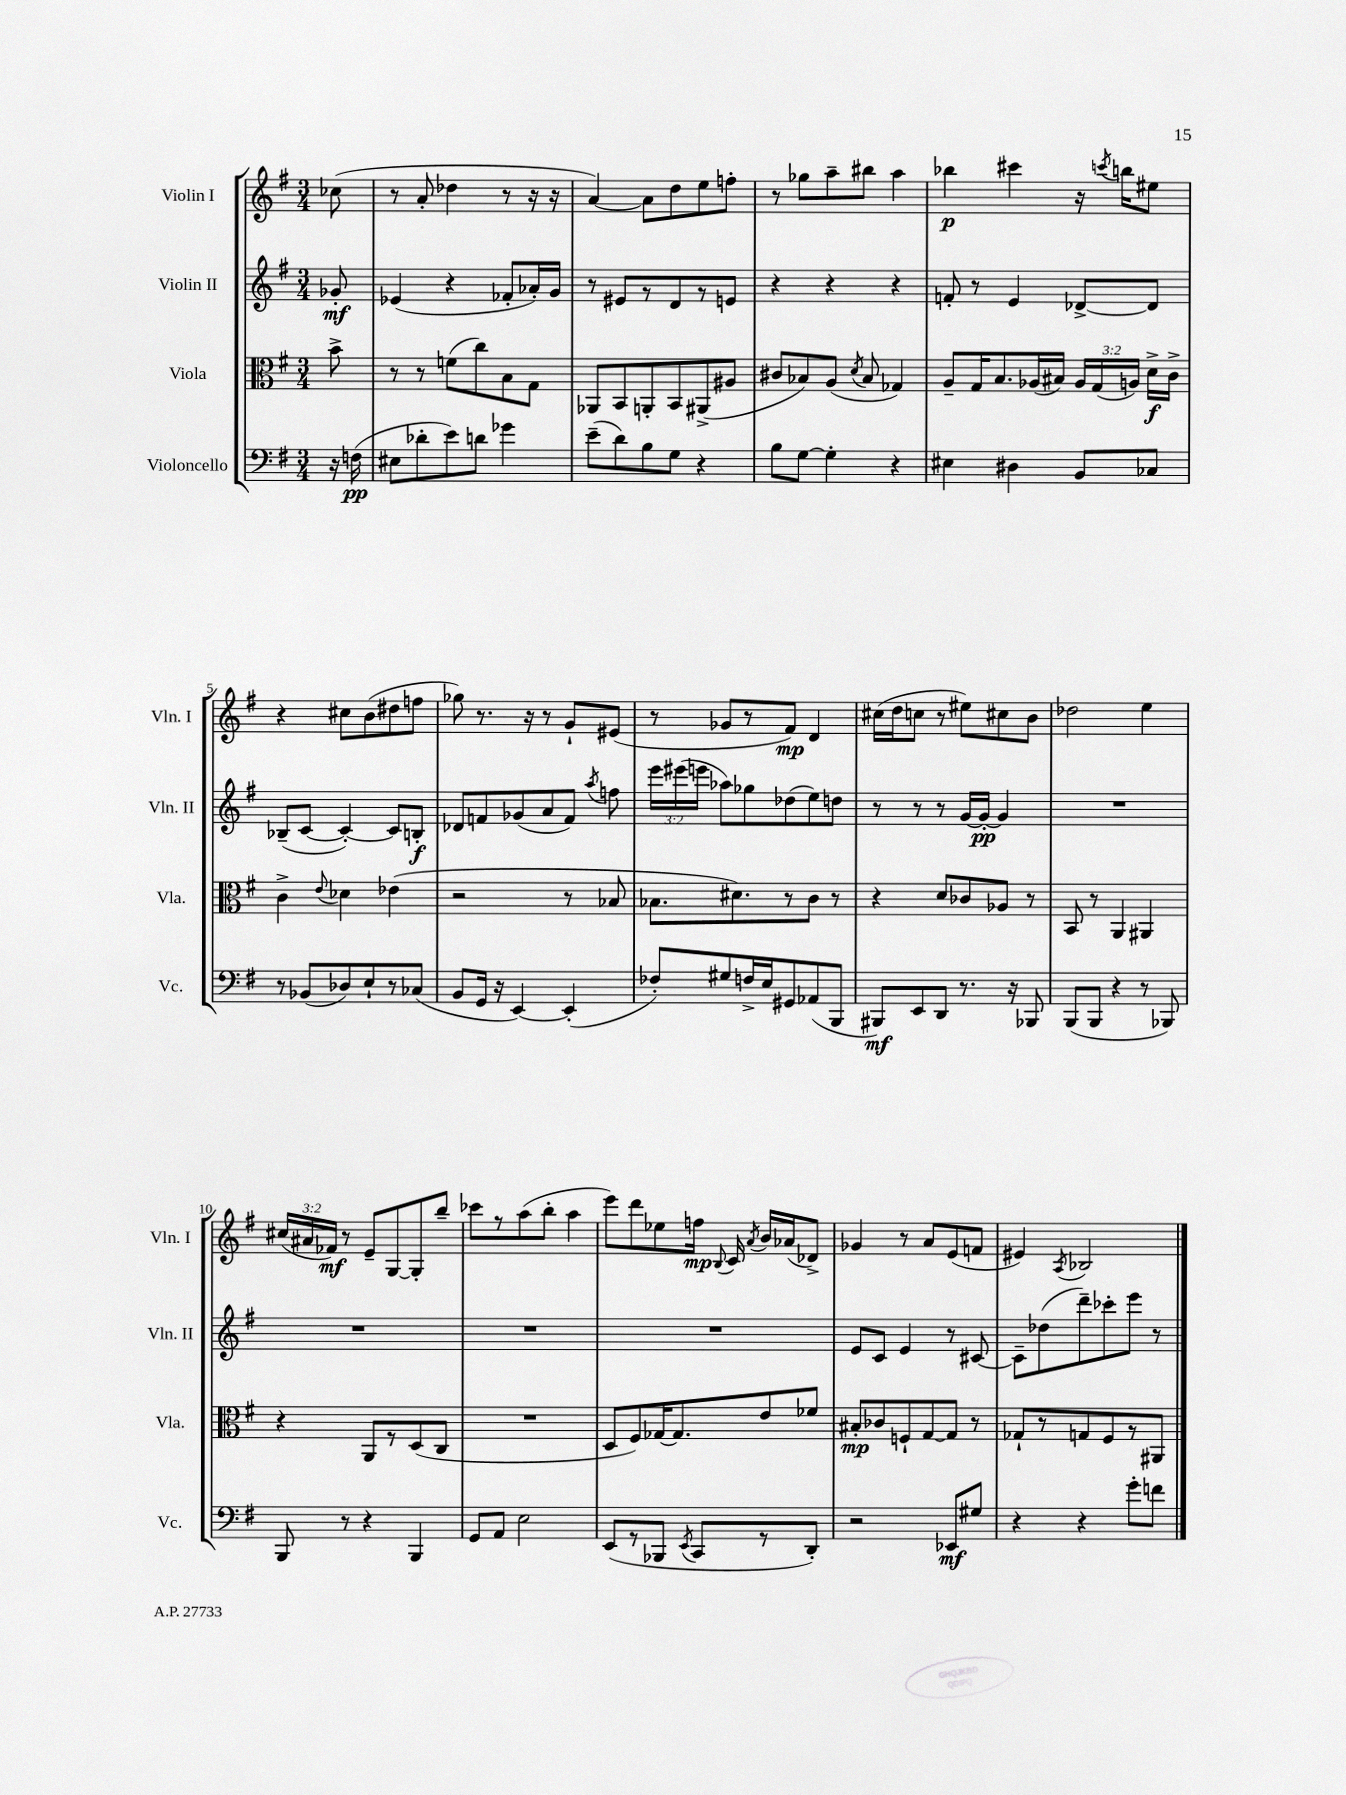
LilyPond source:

<<
\new StaffGroup <<
\new Staff = "s0" \with { instrumentName = "Violin I" shortInstrumentName = "Vln. I" } {
    \clef treble \key g \major \numericTimeSignature \time 3/4 \override Staff.TupletNumber.text = #tuplet-number::calc-fraction-text \partial 8
    \autoBeamOff ces''8( |
    r8 a'8-. des''4 r8 r16 r16 |
    a'4~) a'8[ d''8 e''8 f''8]-. |
    r8 ges''8[ a''8-- bis''8] a''4 |
    bes''4\p cis'''4 r16 \acciaccatura { c'''8 } b''16[ eis''8] |
    r4 cis''8[ b'8( dis''8 f''8] |
    ges''8) r8. r16 r8 g'8[-! eis'8]( |
    r8 ges'8[ r8 fis'8]\mp) d'4 |
    cis''16[( d''16 c''8] r8 eis''8[) cis''8 b'8] |
    des''2 e''4 |
    \tuplet 3/2 { cis''16[( ais'16 fes'16]\mf) } r8 e'8[-- g8~ g8-. b''8]-- |
    ces'''8[ r8 a''8( b''8]-. a''4 |
    e'''8[) d'''8 ees''8 f''16]\mp \appoggiatura { b8 } c'16 \acciaccatura { a'8 } b'16[ aes'16( des'8]->) |
    ges'4 r8 a'8[ e'8( f'8] |
    eis'4) \acciaccatura { a8 } bes2 \bar "|." |
}
\new Staff = "s1" \with { instrumentName = "Violin II" shortInstrumentName = "Vln. II" } {
    \clef treble \key g \major \numericTimeSignature \time 3/4 \override Staff.TupletNumber.text = #tuplet-number::calc-fraction-text \partial 8
    \autoBeamOff ges'8-.\mf |
    ees'4( r4 fes'8[-. aes'16-.) g'16] |
    r8 eis'8[ r8 d'8 r8 e'8] |
    r4 r4 r4 |
    f'8-. r8 e'4 des'8[~-> des'8] |
    bes8[--( c'8]~ c'4~-.) c'8[ b8]-.\f |
    des'8[ f'8 ges'8( a'8 f'8]) \acciaccatura { a''8 } f''8 |
    \tuplet 3/2 { e'''16[ eis'''16( e'''16] } aes''8[) ges''8 des''8( e''8) d''8] |
    r8 r8 r8 g'16[~ g'16]~-.\pp g'4 |
    R2. |
    R2. |
    R2. |
    R2. |
    e'8[ c'8] e'4 r8 cis'8~ |
    cis'8[-- des''8( d'''8--) ces'''8-. e'''8] r8 \bar "|." |
}
\new Staff = "s2" \with { instrumentName = "Viola" shortInstrumentName = "Vla." } {
    \clef alto \key g \major \numericTimeSignature \time 3/4 \override Staff.TupletNumber.text = #tuplet-number::calc-fraction-text \partial 8
    \autoBeamOff b'8-> |
    r8 r8 f'8[( c''8) b8 g8] |
    aes,8[ b,8 a,8-. b,8 ais,8->( ais8] |
    cis'8[ bes8) a8]( \acciaccatura { d'8 } bes8 ges4) |
    a8[-- g16 b8. aes16( bis16]) \tuplet 3/2 { aes16[ g16( a16]) } d'16[->\f c'16]-> |
    c'4-> \appoggiatura { e'8 } des'4 ees'4( |
    r2 r8 bes8 |
    bes8.[ dis'8.) r8 c'8] r8 |
    r4 d'8[ ces'8 aes8] r8 |
    b,8 r8 a,4 ais,4 |
    r4 a,8[ r8 d8( c8] |
    R2. |
    d8[ fis8) ges16~ ges8. e'8 fes'8] |
    bis8[-.\mp ces'8 f8-! g8~ g8] r8 |
    ges8[-! r8 g8 fis8 r8 ais,8] \bar "|." |
}
\new Staff = "s3" \with { instrumentName = "Violoncello" shortInstrumentName = "Vc." } {
    \clef bass \key g \major \numericTimeSignature \time 3/4 \partial 8
    \autoBeamOff r16 f16\pp( |
    eis8[ des'8-. e'8) d'8] ges'4 |
    e'8[--( d'8) b8 g8] r4 |
    b8[ g8]~ g4-. r4 |
    eis4 dis4 b,8[ ces8] |
    r8 bes,8[( des8) e8-! r8 ces8]( |
    b,8[ g,16] r16 e,4~) e,4-.( |
    fes8[-.) gis8 f16-> e16 gis,8 aes,8( b,,8] |
    bis,,8[\mf) e,8 d,8] r8. r16 bes,,8 |
    b,,8[( b,,8] r4 r8 bes,,8) |
    b,,8 r8 r4 b,,4 |
    g,8[ a,8] e2 |
    e,8[( r8 bes,,8] \acciaccatura { e,8 } c,8[ r8 d,8]-.) |
    r2 ees,8[\mf gis8] |
    r4 r4 g'8[-. f'8] \bar "|." |
}
>>
>>
